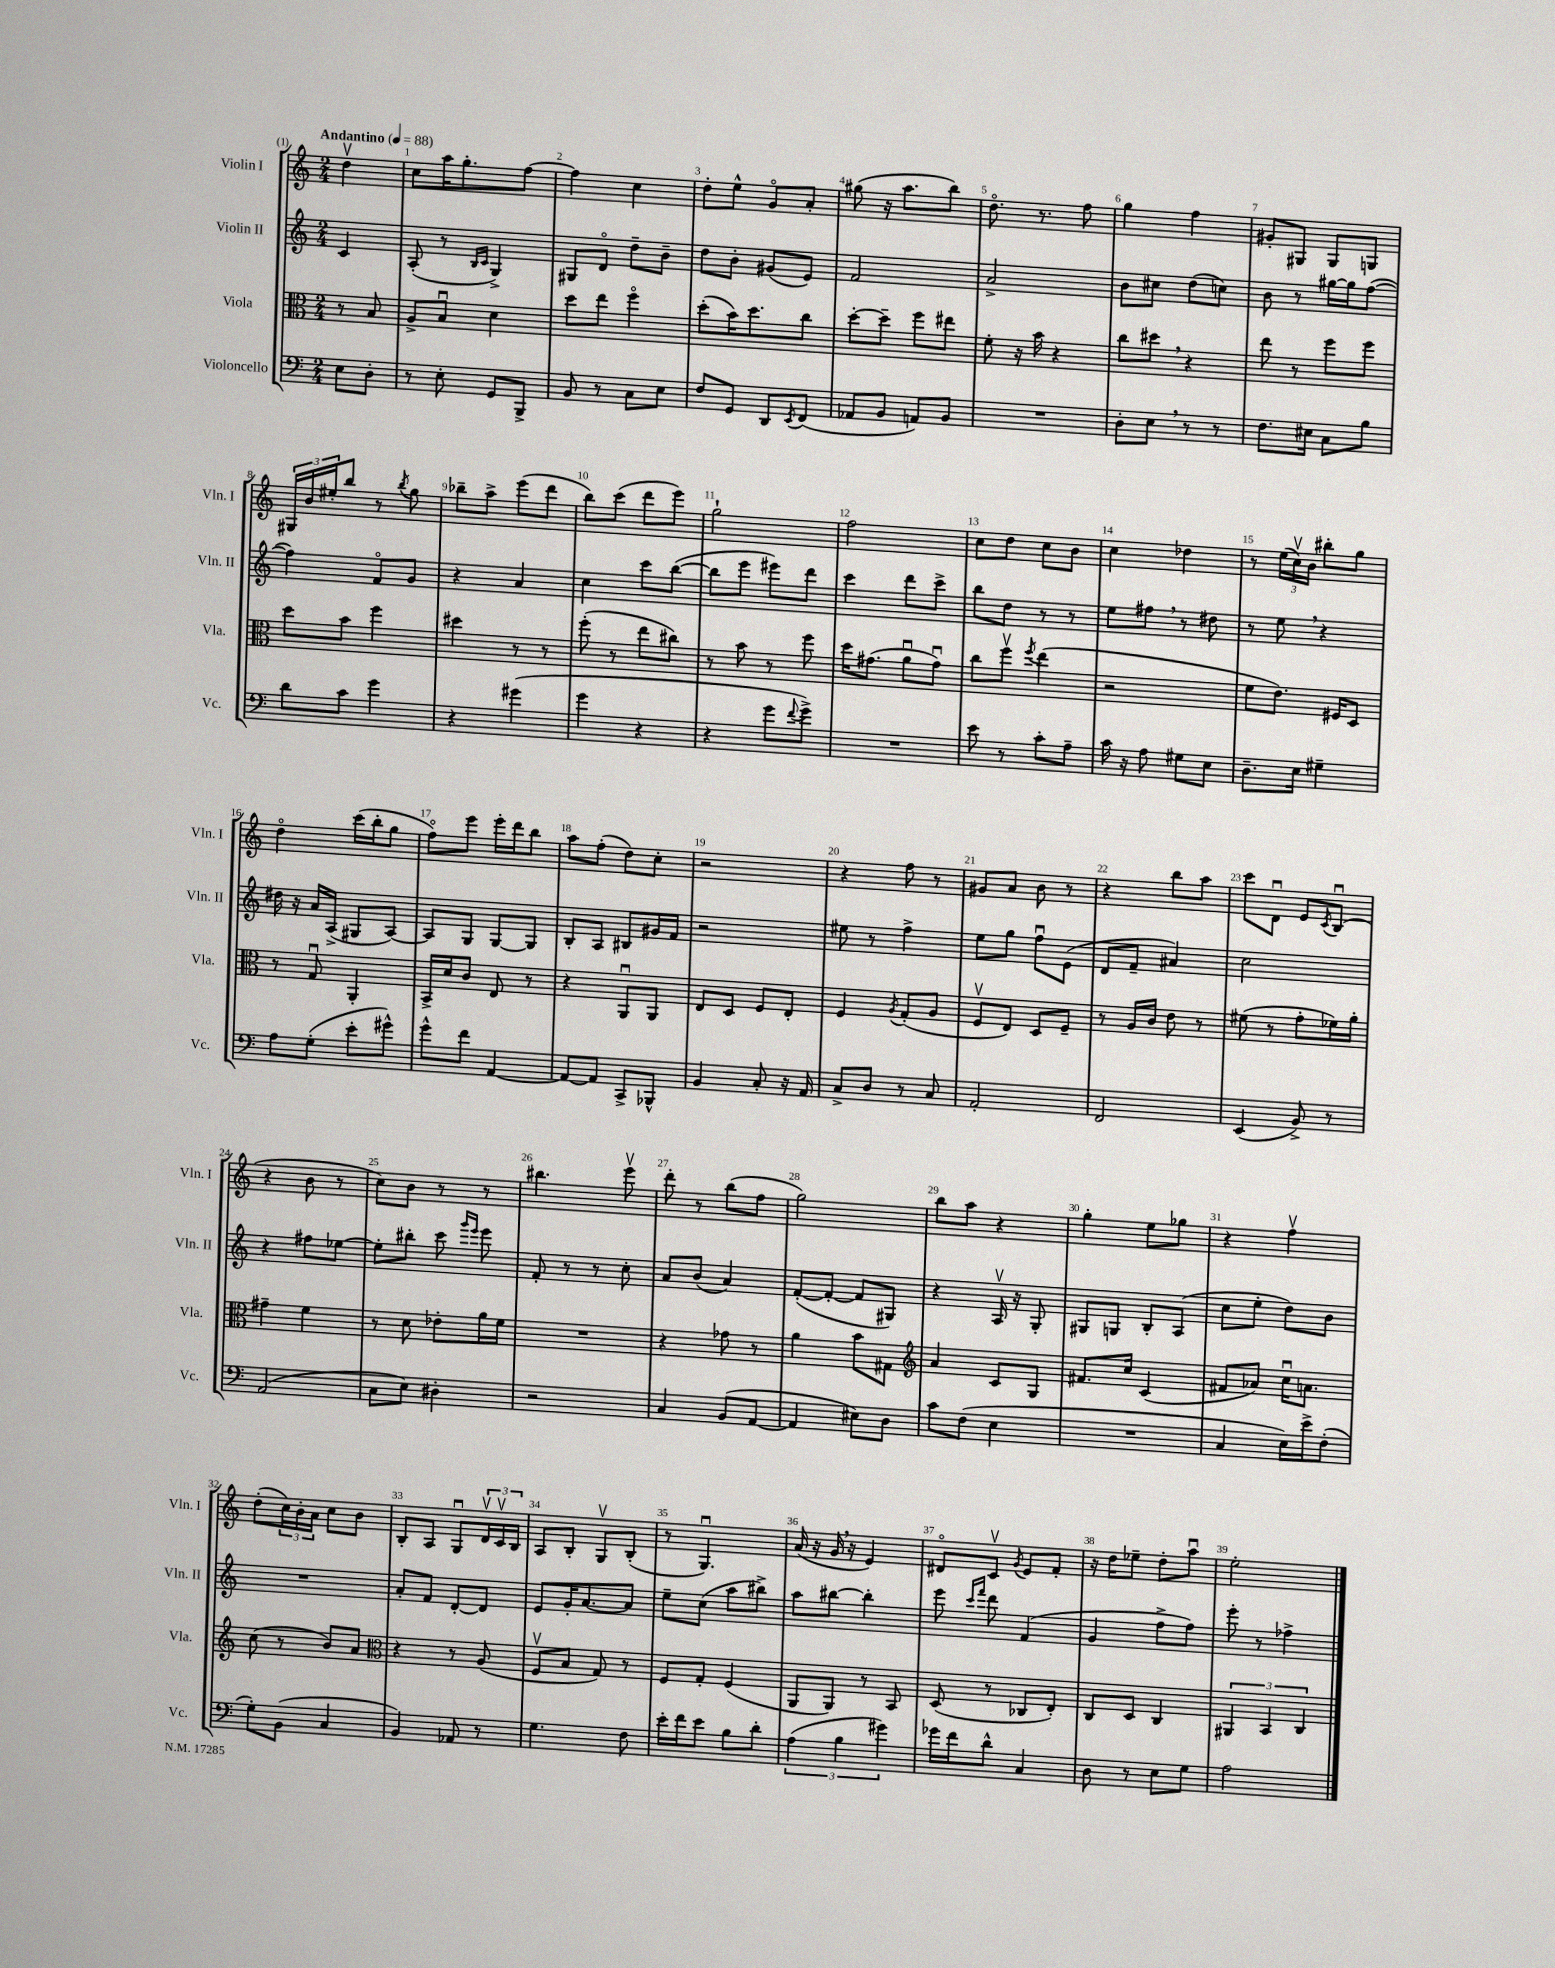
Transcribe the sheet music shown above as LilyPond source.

<<
\new StaffGroup <<
\new Staff = "s0" \with { instrumentName = "Violin I" shortInstrumentName = "Vln. I" } {
    \clef treble \key c \major \numericTimeSignature \time 2/4 \partial 4 \tempo "Andantino" 4 = 88
    d''4\upbow |
    c''8 a''16 g''8.-. f''8~ |
    f''4 c''4 |
    d''8-. e''8-^ g'8\flageolet a'8-. |
    gis''8( r16 a''8. b''8) |
    d''8.\flageolet r8. f''8 |
    g''4 f''4 |
    gis'8-. gis8 gis8 g8 |
    \tuplet 3/2 { gis16 b'16 eis''16-. } b''8 r8 \acciaccatura { b''8 } g''8 |
    bes''8-- a''8-> e'''8( d'''8 |
    b''8) c'''8( d'''8 e'''8) |
    g''2-! |
    f''2 |
    c''8 d''8 c''8 b'8 |
    c''4 des''4 |
    r8 \tuplet 3/2 { e''16( c''16\upbow) b'16 } bis''8-. g''8 |
    d''4\flageolet c'''16( b''16-. g''8 |
    f''8\flageolet) e'''8 e'''16-. d'''16 b''8 |
    a''8 f''8-.( d''8) c''8-. |
    r2 |
    r4 f''8 r8 |
    gis'8 a'8 b'8 r8 |
    r4 b''8 a''8 |
    c'''8 d'8\downbow e'8 \acciaccatura { c'8 } b8\downbow( |
    r4 b'8 r8 |
    c''8) b'8 r8 r8 |
    bis''4. e'''8\upbow |
    d'''8-. r8 b''8( f''8 |
    g''2) |
    b''8 a''8 r4 |
    g''4-. e''8 ges''8 |
    r4 f''4\upbow |
    d''8-.( \tuplet 3/2 { c''16) b'16-. a'16 } c''8 b'8 |
    b8-. a8 g8\downbow \tuplet 3/2 { d'16\upbow c'16\upbow b16 } |
    a8 b8-. g8\upbow b8-.( |
    r8 g4.\downbow) |
    a'16( r16 g'16 \breathe r16 e'4) |
    dis'8\flageolet c'8\upbow \acciaccatura { g'8 } e'8 f'8-. |
    r16 d''16 ees''8-- d''8-. a''8\downbow |
    e''2-. \bar "|." |
}
\new Staff = "s1" \with { instrumentName = "Violin II" shortInstrumentName = "Vln. II" } {
    \clef treble \key c \major \numericTimeSignature \time 2/4 \partial 4
    c'4 |
    a8-.( r8 \grace { b16 c'16 } g4->) |
    gis8 d'8\flageolet d''8-- b'8-- |
    d''8 b'8-. gis'8( e'8) |
    f'2 |
    a'2-> |
    b'8 cis''8 d''8( c''8) |
    b'8 r8 gis''16~ gis''16 f''8~( |
    f''4) f'8\flageolet g'8 |
    r4 a'4 |
    c''4 c'''8 b''8~( |
    b''8 e'''8 eis'''8) d'''8 |
    c'''4 d'''8 c'''8-> |
    b''8 d''8 r8 r8 |
    e''8 fis''8 \breathe r8 dis''8 |
    r8 e''8 \breathe r4 |
    dis''16 r16 a'16 a16->( gis8 a8~) |
    a8 g8 g8~ g8 |
    b8-. a8 bis8 gis'16 f'16 |
    r2 |
    eis''8 r8 f''4-> |
    e''8 g''8 f''8\downbow e'8( |
    d'8 f'8-- ais'4) |
    c''2 |
    r4 fis''8 ees''8~ |
    ees''8-. bis''8-. c'''8 \grace { g'''16 e'''16 } e'''8 |
    f'8-. r8 r8 c''8-. |
    a'8 b'8( a'4) |
    f'8~-.( f'8~-. f'8 gis8) |
    r4 a16\upbow r16 g8-. |
    gis8 g8 b8-. a8( |
    c''8 e''8-. d''8) b'8 |
    R2 |
    a'8-. f'8 d'8~-. d'8 |
    e'8 g'16-. a'8.~ a'8 |
    e''8-- c''8( a''8 bis''8->) |
    a''8 bis''8~ bis''4-. |
    e'''8 \grace { c'''16 f'''16 } d'''8 f'4( |
    g'4 f''8-> f''8) |
    e'''8-. r8 fes''4-> \bar "|." |
}
\new Staff = "s2" \with { instrumentName = "Viola" shortInstrumentName = "Vla." } {
    \clef alto \key c \major \numericTimeSignature \time 2/4 \partial 4
    r8 b8 |
    a8-> b8\downbow d'4 |
    d''8 e''8 f''4\flageolet |
    d''8-.( b'16) d''8. c''8 |
    d''8~-. d''8-- f''8 eis''8 |
    f'8-. r16 b'16 r4 |
    c''8 dis''8 \breathe r4 |
    e''8 r8 f''8 f''8 |
    d''8 b'8 f''4 |
    dis''4 r8 r8 |
    f''8-.( r8 e''8 cis''8) |
    r8 b'8 r8 f''8 |
    d''16 gis'8.( a'8\downbow gis'8\downbow) |
    c''8 f''8\upbow \acciaccatura { f''8 } e''4( |
    r2 |
    f'8 e'8.) fis16 d8 |
    r8 g8\downbow a,4-. |
    b,16-> d'16 c'8 e8 r8 |
    r4 a,8\downbow a,8 |
    e8 d8 f8 e8-. |
    f4 \acciaccatura { a8 } g8-.( a8 |
    f8\upbow e8) d8 f8-- |
    r8 a16 c'16 e'8 r8 |
    fis'8( r8 g'8-. fes'16) a'16-. |
    gis'4-- f'4 |
    r8 d'8 ees'8-. a'16 f'16 |
    R2 |
    r4 ges'8 r8 |
    a'4 b'8 gis8 |
    \clef treble a'4 c'8 g8 |
    fis'8. c''16 c'4( |
    fis'8 aes'8) c''16\downbow a'8. |
    c''8( r8 b'8) a'8 |
    \clef alto r4 r8 a8( |
    f8\upbow b8 g8) r8 |
    f8 g8-. f4( |
    a,8 a,8) r8 b,8 |
    d8( r8 ces8 e8-.) |
    c8 d8 c4 |
    \tuplet 3/2 { ais,4 b,4 c4 } \bar "|." |
}
\new Staff = "s3" \with { instrumentName = "Violoncello" shortInstrumentName = "Vc." } {
    \clef bass \key c \major \numericTimeSignature \time 2/4 \partial 4
    e8 d8-. |
    r8 e8-. g,8 b,,8-> |
    b,8 r8 c8 e8 |
    f8 g,8 d,8 \acciaccatura { e,8 } f,8( |
    aes,8 b,8 a,8) b,8 |
    R2 |
    d8-. e8 \breathe r8 r8 |
    f8. eis16 c8 b8 |
    d'8 c'8 g'4 |
    r4 gis'4( |
    g'4 r4 |
    r4 g'8 \appoggiatura { f'8 } g'8->) |
    R2 |
    e'8 r8 c'8-. a8-- |
    c'16 r16 a8 gis8 e8 |
    d8.-- e16 gis4-- |
    a8 g8-.( e'8-. gis'8-^) |
    g'8-^ f'8 a,4~ |
    a,8~ a,8 c,8-> bes,,8-^ |
    b,4 c8-. r16 a,16 |
    c8-> d8 r8 c8 |
    a,2-. |
    f,2 |
    e,4( b,8->) r8 |
    a,2( |
    c8 e8) dis4-. |
    r2 |
    c4 b,8( a,8~ |
    a,4 eis8) d8 |
    c'8 f8( e4 |
    R2 |
    c4 e16) e'16-> f8-.( |
    g8-.) b,8( c4 |
    b,4) aes,8 r8 |
    g4. f8 |
    e'16-. f'16 e'8 b8 d'8-. |
    \tuplet 3/2 { a4( b4 gis'4) } |
    ges'16 f'16 d'8-^ c4 |
    d8 r8 e8 g8 |
    a2 \bar "|." |
}
>>
>>
\layout { \context { \Score \override BarNumber.break-visibility = ##(#f #t #t) barNumberVisibility = #all-bar-numbers-visible } }
